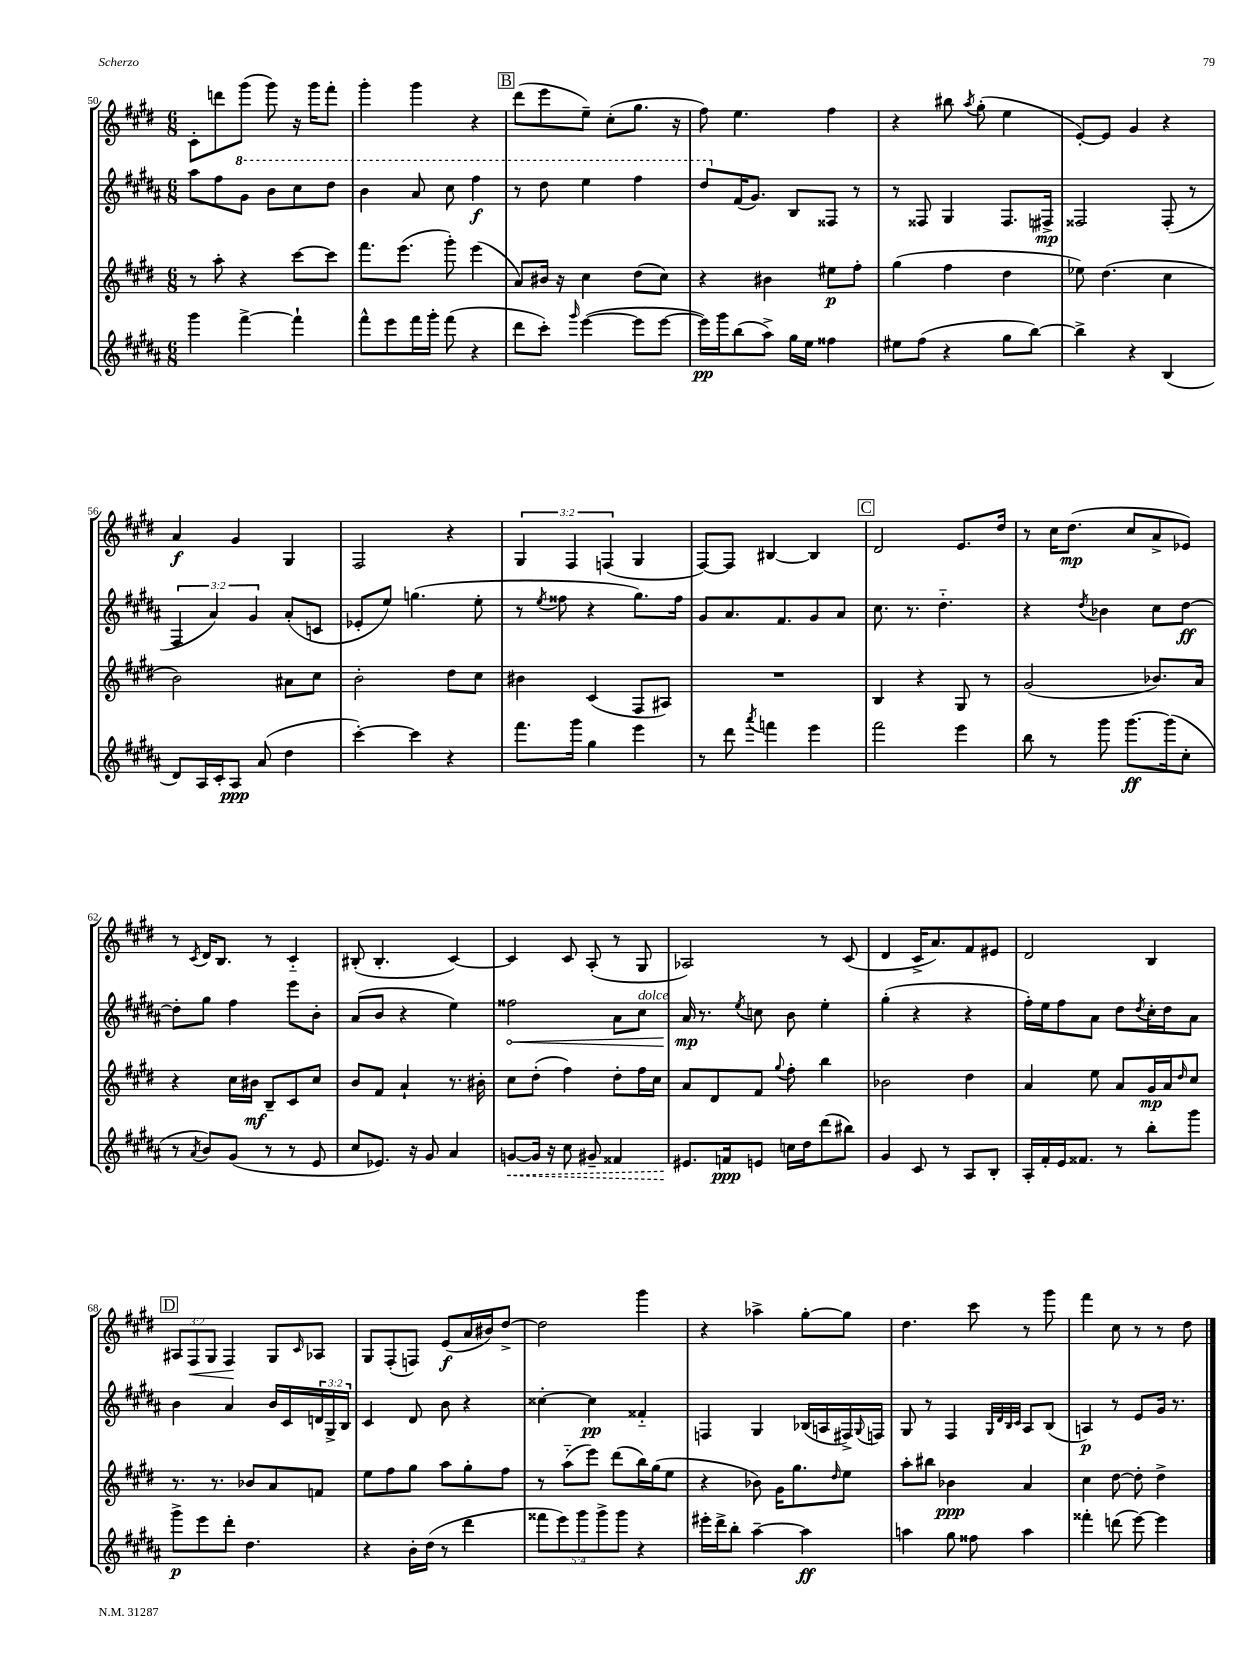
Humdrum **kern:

**kern	**kern	**kern	**kern
*staff4	*staff3	*staff2	*staff1
*clefG2	*clefG2	*clefG2	*clefG2
*k[f#c#g#d#a#]	*k[f#c#g#d#]	*k[f#c#g#d#a#]	*k[f#c#g#d#]
*M6/8	*M6/8	*M6/8	*M6/8
4ggg#	8r	8aa#	8c#'
.	8aa'	8ff#	8ddd
[4fff#^	4r	8gg#	(8ggg#
.	.	8bb	8ggg#)
4fff#`]	[8ccc#	8ccc#	16r
.	.	.	16ggg#
.	8ccc#]	8ddd#	8fff#'
=	=	=	=
8fff#^^	8.fff#	4bb	4ggg#'
8eee	.	.	.
.	(8.eee	.	.
16fff#	.	8aa#	4ggg#
16ggg#'	.	.	.
(8fff#	8ggg#')	8ccc#	.
4r	(4eee	4fff#	4r
=	=	=	=
8ddd#	8a)	8r	(8ddd#
8ccc#')	16b#	8ddd#	8eee
.	16r	.	.
16qqggg#	.	.	.
([4eee	4cc#	4eee	8ee~)
.	.	.	(8cc#'
8eee]	(8dd#	4fff#	8.gg#
[8eee	8cc#)	.	.
.	.	.	16r
=	=	=	=
16eee])	4r	8ddd#	8ff#)
16ggg#	.	.	.
(8bb	.	(16f#	4.ee
.	.	8.g#)	.
8aa#^)	4b#	.	.
16gg#	.	8B	.
16ee	.	.	.
4ff##	8ee#	8F##	4ff#
.	8ff#'	8r	.
=	=	=	=
8ee#	(4gg#	8r	4r
(8ff#	.	8F##	.
4r	4ff#	4G#	8bb#
.	.	.	8qaa
.	.	.	(8gg#'
8gg#	4dd#	8.F##	4ee
[8bb)	.	.	.
.	.	16F#^	.
=	=	=	=
4bb^]	8ee-)	2F##	[8e')
.	(4.dd#	.	8e]
4r	.	.	4g#
(4B	4cc#	(8F##'	4r
.	.	8r	.
=	=	=	=
8d#)	2b)	6F#	4a
16A#	.	.	.
.	.	6a#)	.
16c#'	.	.	.
8A#	.	.	4g#
.	.	6g#	.
(8a#	.	.	.
4dd#	8a#	(8a#'	4G#
.	8cc#	8c	.
=	=	=	=
[4ccc#')	2b'	8e-'	2F#
.	.	8ee)	.
4ccc#]	.	(4.gg	.
4r	8dd#	.	4r
.	8cc#	8ee'	.
=	=	=	=
8.fff#	4b#	8r	6G#
.	.	8qee	.
.	.	8ff##	.
.	.	.	6F#
16ggg#	.	.	.
4gg#	(4c#	4r	.
.	.	.	(6F
4eee	8F#	8.gg#)	4G#
.	8A#)	.	.
.	.	16ff##	.
=	=	=	=
8r	2.r	8g#	[8F#)
8ddd#	.	8.a#	8F#]
8qaaa#	.	.	.
4fff	.	.	[4B#
.	.	8.f#	.
4eee	.	8g#	4B#]
.	.	8a#	.
=	=	=	=
2fff#	4B	8.cc#	2d#
.	.	8.r	.
.	4r	.	.
.	.	4.dd#'~	.
4eee	8G#	.	8.e
.	8r	.	.
.	.	.	16dd#
=	=	=	=
8bb	(2g#	4r	8r
8r	.	.	16cc#
.	.	.	(8.dd#
.	.	8qdd#	.
8ggg#	.	4b-	.
[8.ggg#	.	.	8cc#
.	8.b-)	8cc#	8a^
(16ggg#]	.	.	.
8cc#'	.	[8dd#	8e-)
.	16a	.	.
=	=	=	=
8r	4r	8dd#']	8r
8qa#	.	.	8qc#
8b)	.	8gg#	16d#
.	.	.	8.B
(8g#	16cc#	4ff#	.
.	16b#	.	.
8r	8B~	.	8r
8r	8c#	8eee	4c#'~
8e	8cc#	8b'	.
=	=	=	=
8cc#	8b	(8a#	(8B#'
8.e-)	8f#	8b	4.B#'
.	4a`	4r	.
16r	.	.	.
8g#	.	.	.
4a#	8.r	4ee)	[4c#)
.	16b#'	.	.
=	=	=	=
[8g	8cc#	2ff##	4c#]
16g]	(8dd#'	.	.
16r	.	.	.
8cc#	4ff#)	.	8c#
8g#~	.	.	(8A'
4f##	8dd#'	8a#	8r
.	16ff#	8cc#	8G#
.	16cc#	.	.
=	=	=	=
8.e#	8a	16a#	2A-)
.	.	8.r	.
.	8d#	.	.
16f	.	.	.
.	.	8qee	.
8e	8f#	8cc	.
.	8qqgg#	.	.
16cc	8ff#'	8b	.
16dd#	.	.	.
(8ddd#	4bb	4ee'	8r
8bb#)	.	.	(8c#
=	=	=	=
4g#	2b-	(4gg#'	4d#
8c#	.	4r	16c#^
.	.	.	8.a)
8r	.	.	.
8A#	4dd#	4r	8f#
8B'	.	.	8e#
=	=	=	=
16A#'	4a	16ff#')	2d#
16f#'	.	16ee	.
16e	.	8ff#	.
8.f##	.	.	.
.	8ee	8a#	.
8r	8a	8dd#	.
.	.	8qdd#	.
8bb'	16g#	16cc#'	4B
.	16a	16dd#	.
.	16qqdd#	.	.
8ggg#	8cc#	8a#	.
=	=	=	=
8ggg#^	8.r	4b	12A#
.	.	.	12F#
8eee	.	.	.
.	.	.	12G#
.	8.r	.	.
8ddd#'	.	4a#	4F#
4.dd#	8b-	.	.
.	8a	16b	8G#
.	.	16c#	.
.	.	.	16qqc#
.	8f	24d	8A-
.	.	24G#^	.
.	.	24B	.
=	=	=	=
4r	8ee	4c#	8G#
.	8ff#	.	(8F#'
16b'	8gg#	8d#	8F)
(16dd#	.	.	.
8r	8aa	8b	(8e
4ddd#	8gg#'	4r	16a
.	.	.	16b#)
.	8ff#	.	[8dd#^
=	=	=	=
10fff##	8r	[4cc##'	2dd#]
10eee)	.	.	.
.	(8aa'~	.	.
10ggg#	.	.	.
.	8eee)	4cc##]	.
10ggg#^	.	.	.
.	(8ddd#	.	.
10ggg#	.	.	.
4r	16bb)	4f##'~	4ggg#
.	(16gg#	.	.
.	8ee	.	.
=	=	=	=
16eee#'	4r	4F	4r
16ddd#^	.	.	.
8bb'	.	.	.
[4aa#~	8b-)	4G#	4aa-^
.	16g#	.	.
.	8.gg#	.	.
4aa#]	.	(16B-	[8gg#'
.	.	16A	.
.	16qqdd#	.	.
.	8ee	16F#^)	8gg#]
.	.	8qqG#	.
.	.	16F	.
=	=	=	=
4aa	8aa'	8G#	4.dd#
.	8bb#	8r	.
8gg#	4b-	4F#	.
8ff##	.	.	8ccc#
.	.	32qqG#	.
.	.	32qqd#	.
.	.	32qqB	.
.	.	32qqc#	.
4aa	4a	8A#	8r
.	.	(8B	8ggg#
=	=	=	=
4fff##'	4cc#	4A)	4fff#
(8ddd	[8dd#	8r	8cc#
[8eee)	8dd#']	8e	8r
4eee]	4dd#^	16g#	8r
.	.	8.r	.
.	.	.	8dd#
==	==	==	==
*-	*-	*-	*-
